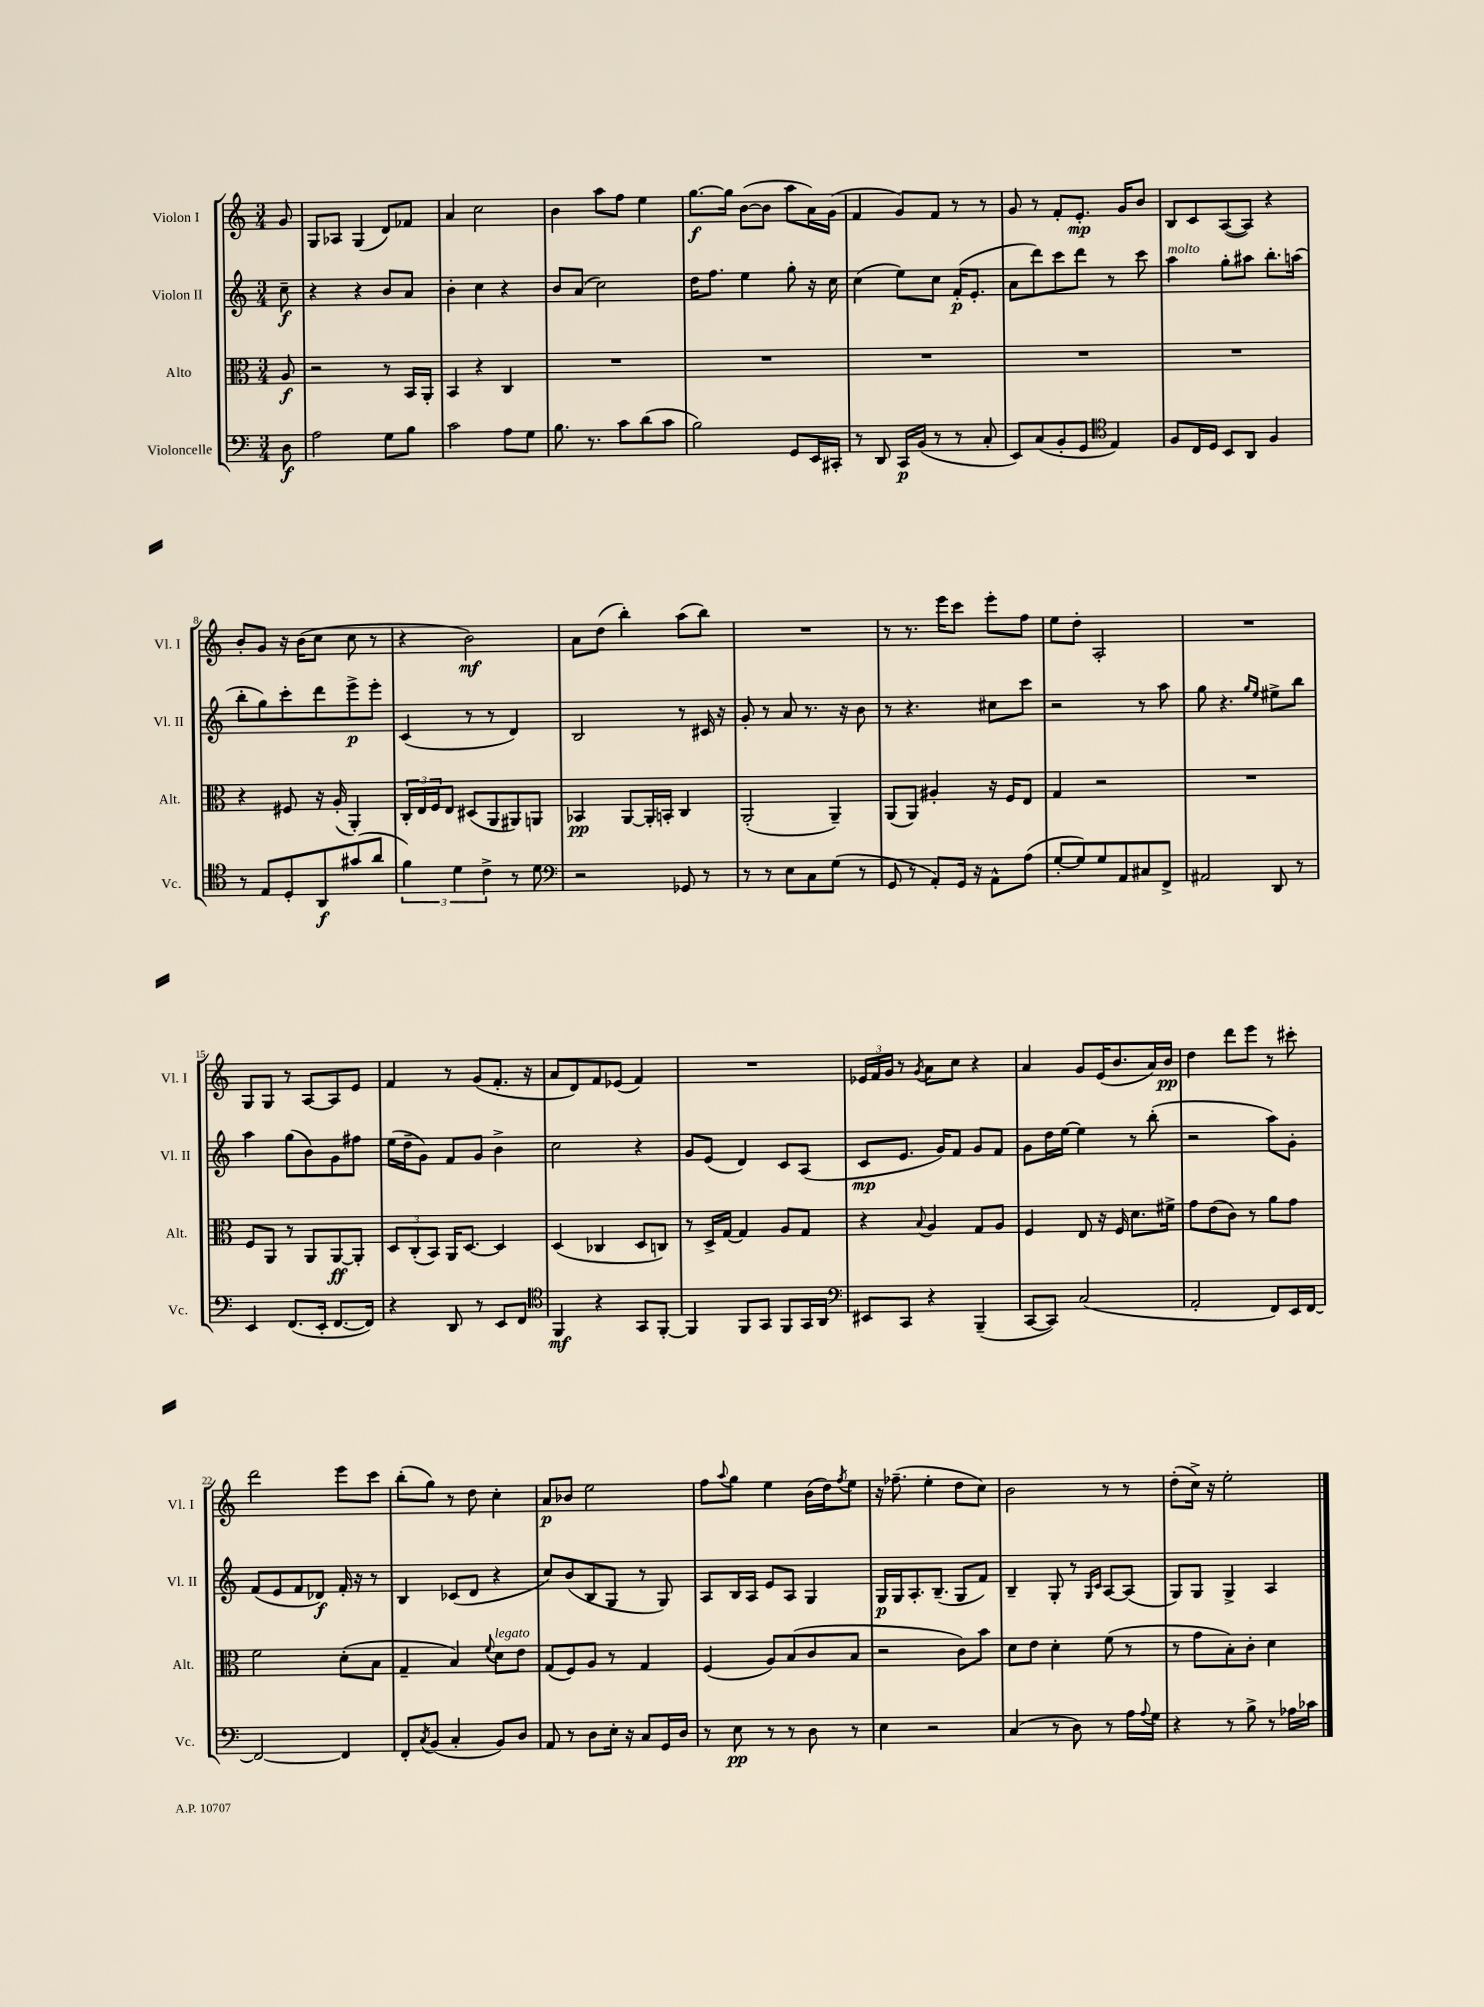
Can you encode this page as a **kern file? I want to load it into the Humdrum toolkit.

**kern	**kern	**kern	**kern
*staff4	*staff3	*staff2	*staff1
*clefF4	*clefC3	*clefG2	*clefG2
*k[]	*k[]	*k[]	*k[]
*M3/4	*M3/4	*M3/4	*M3/4
8D\	8A/	8cc~\	8g/
=	=	=	=
2A\	2r	4r	8G/L
.	.	.	8A-/J
.	.	4r	(4G/
8G\L	8r	8b/L	8d/L)
8B\J	16BB/LL	8a/J	8f-/J
.	16AA'/JJ	.	.
=	=	=	=
2c\	4BB/	4b'\	4a/
.	4r	4cc\	2cc\
8A\L	4C/	4r	.
8G\J	.	.	.
=	=	=	=
8.B\	2.r	8b/L	4b\
.	.	(8a/J	.
8.r	.	.	.
.	.	2cc\)	8aa\L
8c\L	.	.	8ff\J
(8d\	.	.	4ee\
8c\J	.	.	.
=	=	=	=
2B\)	2.r	16dd\LK	[8.gg\L
.	.	8.ff\J	.
.	.	.	16gg\]Jk
.	.	4ee\	([8b\L
.	.	.	8b\]J
8GG/L	.	8gg'\	8aa\L
16EE/L	.	16r	16a\L)
16CC#'/JJ	.	16cc\	(16g\JJ
=	=	=	=
8r	2.r	(4cc\	4f/
8DD/	.	.	.
16CC/LL	.	8ee\L)	8g/L)
(16BB/JJ	.	.	.
8r	.	8cc\J	8f/J
8r	.	(16f'/LK	8r
.	.	8.e'/J	.
8C'/	.	.	8r
=	=	=	=
8EE/L)	2.r	8a\L	8g/
(8C/	.	8ddd\)	8r
8BB'/	.	8ccc\	8f'/L
8GG/J	.	8ddd\J	8.e'/J
*clefC4	*	*	*
4E/)	.	8r	.
.	.	.	16g/LK
.	.	8ccc\	8b/J
=	=	=	=
8F/L	2.r	4aa\	8B/L
16C/L	.	.	8c/
16D/JJ	.	.	.
8BB/L	.	8gg'\L	([8A/
8AA/J	.	8aa#\J	8A/]J)
4F/	.	8.bb'\L	4r
.	.	(16aa\Jk	.
=	=	=	=
8r	4r	8bb'\L	8b'/L
8E/L	.	8gg\)	8g/J
8D'/	8F#/	8ccc'\	16r
.	.	.	(16b\LK
8AA/	16r	8ddd\	8cc\J
.	(16A'/	.	.
(8g#/	4AA'/)	8eee^\	8cc\
8a/J	.	8eee'\J	8r
=	=	=	=
6f\)	24C'/LL	(4c/	4r
.	24E/	.	.
.	24F/J	.	.
.	8E/J	.	.
6d\	.	.	.
.	(8D#/L	8r	2b\)
6c^\	.	.	.
.	8AA/	8r	.
8r	8AA#/)	4d/)	.
8d\	8AA/J	.	.
=	=	=	=
*clefF4	*	*	*
2r	4BB-/	2B/	8a\L
.	.	.	(8dd\J
.	[8AA/L	.	4bb'\)
.	16AA'/]L	.	.
.	16BB'/JJ	.	.
8GG-/	4C/	8r	(8aa\L
8r	.	16c#/	8bb\J)
.	.	16r	.
=	=	=	=
8r	(2AA'/	8g'/	2.r
8r	.	8r	.
8E\L	.	8a/	.
8C\	.	8.r	.
(8G\J	4AA~/)	.	.
.	.	16r	.
8r	.	8b\	.
=	=	=	=
8GG/	(8AA/L	8r	8r
8r	8AA/J)	4.r	8.r
8AA'/L)	4A#'/	.	.
.	.	.	16eee\LK
16GG/Jk	.	.	8ccc\J
16r	.	.	.
8AA^^\L	16r	8cc#\L	8eee'\L
.	16F/LK	.	.
(8A\J	8E/J	8ccc\J	8ff\J
=	=	=	=
[8G'/L	4G/	2r	8ee\L
8G/])	.	.	8dd'\J
8G/	2r	.	2A'/
8AA/	.	.	.
8C#/	.	8r	.
8FF^/J	.	8aa\	.
=	=	=	=
2AA#/	2.r	8gg\	2.r
.	.	4.r	.
.	.	16qqgg/LL	.
.	.	16qqee/JJ	.
8DD/	.	8ee#^\L	.
8r	.	8bb\J	.
=	=	=	=
4EE/	8F/L	4aa\	8G/L
.	8AA/J	.	8G/J
(8.FF/L	8r	(8gg\L	8r
.	8AA/L	8b\)	[8A/L
16EE'/Jk	.	.	.
[8.FF/L	[8AA/	8g\	8A/]
.	8AA'/]J	8ff#\J	8e/J
16FF/]Jk)	.	.	.
=	=	=	=
4r	12D/L	(16ee\LL	4f/
.	.	16dd~\J	.
.	(12C'/	.	.
.	.	8g\J)	.
.	12BB/J)	.	.
8DD/	16AA/LK	8f/L	8r
.	[8.D/J	.	.
8r	.	8g/J	(8g/L
8EE/L	4D/]	4b^\	8.f'/J
8FF/J	.	.	.
.	.	.	16r
=	=	=	=
*clefC4	*	*	*
4FF/	(4D/	2cc\	8a/L
.	.	.	8d/)
4r	4C-/	.	8f/
.	.	.	(8e-/J
8GG/L	8D/L	4r	4f/)
[8FF'/J	8C/J)	.	.
=	=	=	=
4FF/]	8r	8g/L	2.r
.	16D^/LL	(8e/J	.
.	[16G/JJ	.	.
8FF/L	4G/]	4d/)	.
8GG/J	.	.	.
8FF/L	8A/L	8c/L	.
16GG/L	8G/J	(8A/J	.
16AA/JJ	.	.	.
=	=	=	=
*clefF4	*	*	*
8EE#/L	4r	8c/L	24e-/LL
.	.	.	24f/
.	.	.	24g/JJ
8CC/J	.	8.e/J	8r
.	8qqB/	.	8qg/
4r	4A/	.	8a\L
.	.	16g/LK)	.
.	.	8f/J	8cc\J
(4BBB~/	8G/L	8g/L	4r
.	8A/J	8f/J	.
=	=	=	=
[8CC/L	4F/	8g\L	4a/
8CC/]J)	.	16dd\L	.
.	.	[16ee\JJ	.
(2C/	8E/	4ee\]	8g/L
.	16r	.	(16e/K
.	16F/	.	8.b/
.	8.d\L	8r	.
.	.	(8bb'\	16a/L)
.	16f#^\Jk	.	16b/JJ
=	=	=	=
2AA'/	8g\L	2r	4dd\
.	(8e\	.	.
.	8c\J)	.	8ddd\L
.	8r	.	8eee\J
8FF/L)	8a\L	8aa\L)	8r
16EE/L	8g\J	8g'\J	8ccc#'\
[16FF/JJ	.	.	.
=	=	=	=
2FF/_	2f\	(8f/L	2ddd\
.	.	8e/	.
.	.	8f/	.
.	.	8d-/J)	.
4FF/]	(8d'\L	16f'/	8eee\L
.	.	16r	.
.	8B\J	8r	8ccc\J
=	=	=	=
8FF'/L	4G~/	4B/	(8bb'\L
8qC/	.	.	.
(8BB/J	.	.	8gg\J)
4C'/	4B/)	(8c-/L	8r
.	.	8d/J	8dd\
.	8qqf/	.	.
8BB/L)	8d\L	4r	4cc'\
8D/J	8e\J	.	.
=	=	=	=
8AA/	(8G/L	8cc/L)	8a/L
8r	8F/)	(8b/	8b-/J
8D\L	8A/J	8B/	2ee\
16E'\Jk	8r	8G/J	.
16r	.	.	.
8C/L	4G/	8r	.
16GG/L	.	8G/)	.
16D/JJ	.	.	.
=	=	=	=
8r	(4F/	8A/L	8ff\L
.	.	.	8qqaa/
8E\	.	16B/L	8gg\J
.	.	16A/JJ	.
8r	8A/L)	8e/L	4ee\
8r	(8B/	8A/J	.
8D\	8c/	4G/	(16b\LL
.	.	.	16dd\J)
.	.	.	8qff/
8r	8B/J	.	8ee\J
=	=	=	=
4E\	2r	16G/LL	16r
.	.	16G/J	(8.ff-~\
.	.	8.A'/	.
2r	.	.	4ee'\
.	.	(8.B~/J	.
.	8c\L)	8G/L	8dd\L
.	8b\J	8f/J)	8cc\J)
=	=	=	=
(4C/	8d\L	4B~/	2b\
.	8e\J	.	.
8r	4d'\	8G'/	.
8D\)	.	8r	.
.	.	16qqG/LL	.
.	.	16qqc/JJ	.
8r	(8f\	[8A/L	8r
16A\LL	8r	(8A/]J	8r
8qqA/	.	.	.
16G\JJ	.	.	.
=	=	=	=
4r	8r	8G/L)	(8dd'\L
.	8g\L	8G/J	16cc^\Jk)
.	.	.	16r
8r	8B'\)	4G^/	2ee'\
8B^\	8c'\J	.	.
8r	4d\	4A/	.
16A-\LL	.	.	.
16c-\JJ	.	.	.
==	==	==	==
*-	*-	*-	*-
